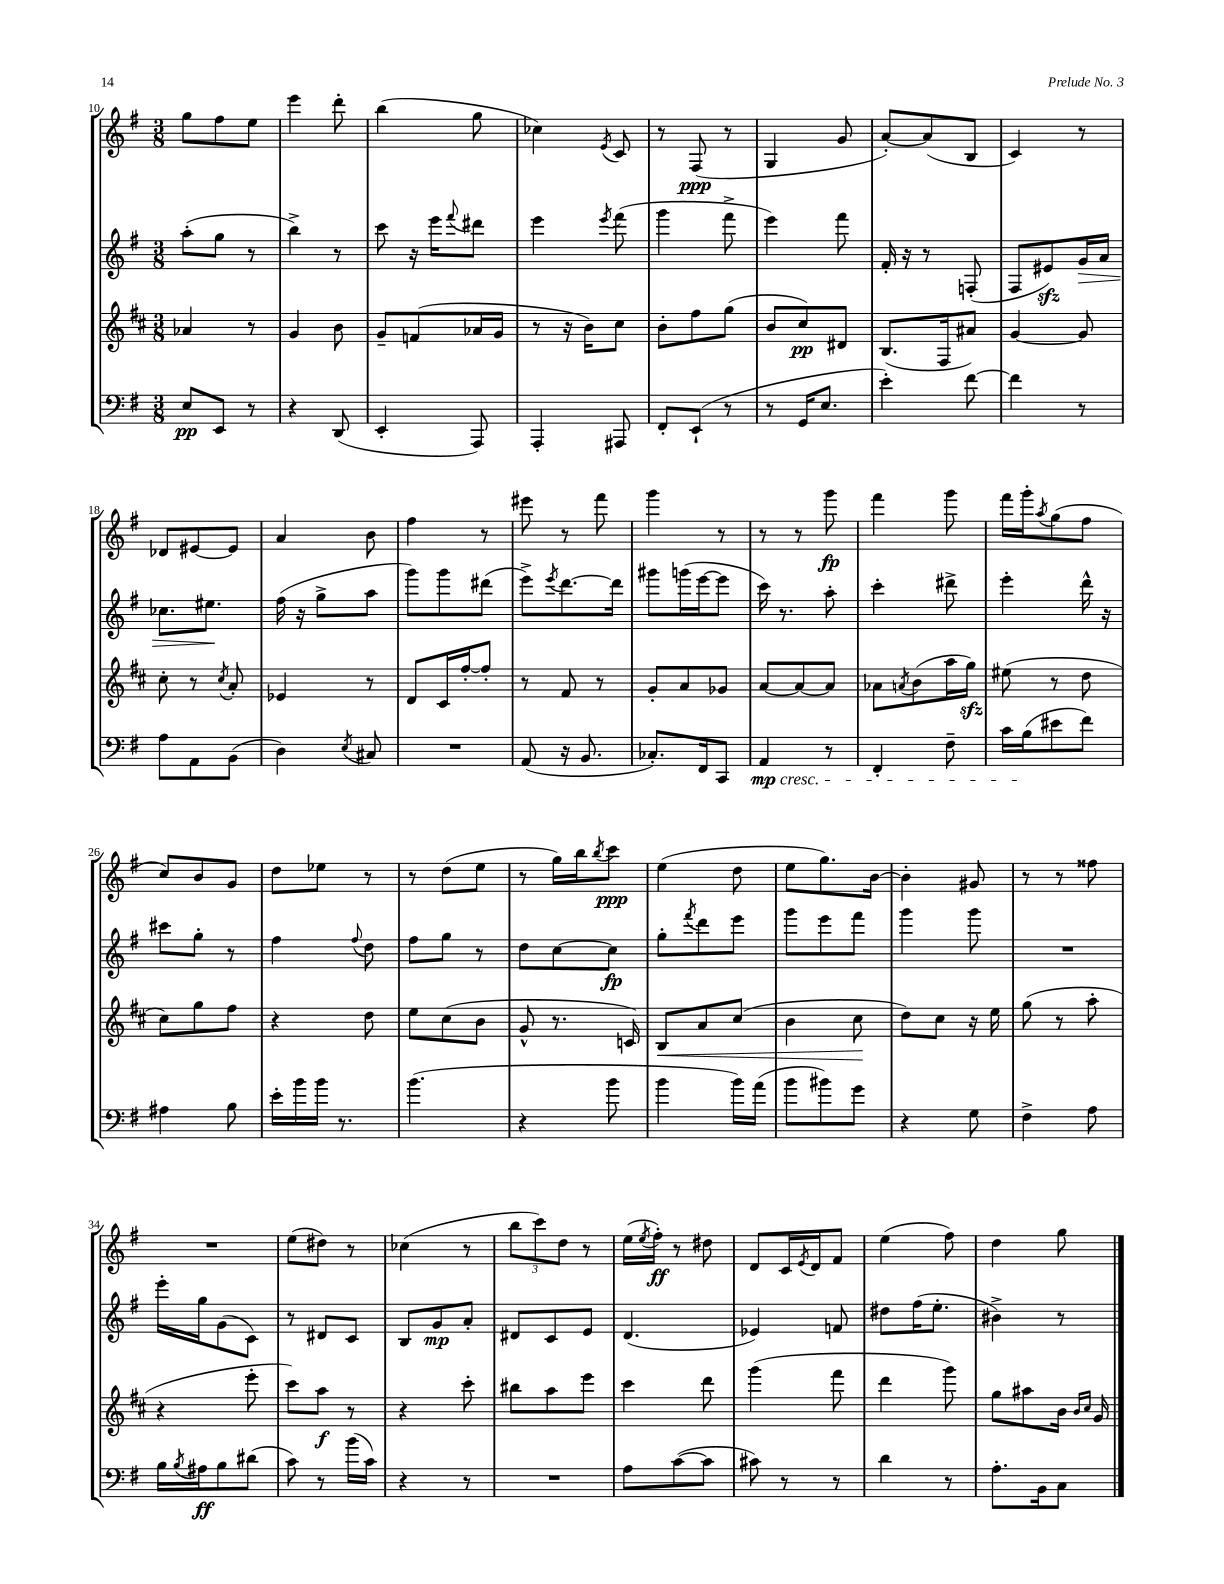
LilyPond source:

<<
\new StaffGroup <<
\new Staff = "s0" {
    \clef treble \key g \major \numericTimeSignature \time 3/8
    g''8 fis''8 e''8 |
    e'''4 d'''8-. |
    b''4( g''8 |
    ces''4) \acciaccatura { e'8 } c'8 |
    r8 fis8\ppp( r8 |
    g4 g'8 |
    a'8~-.) a'8( b8 |
    c'4) r8 |
    des'8 eis'8~ eis'8 |
    a'4 b'8 |
    fis''4 r8 |
    eis'''8 r8 fis'''8 |
    g'''4 r8 |
    r8 r8 g'''8\fp |
    fis'''4 g'''8 |
    fis'''16 g'''16-. \acciaccatura { a''8 } g''8( fis''8 |
    c''8) b'8 g'8 |
    d''8 ees''8 r8 |
    r8 d''8( e''8 |
    r8 g''16) b''16 \acciaccatura { b''8 } c'''8\ppp |
    e''4( d''8 |
    e''8 g''8.) b'16~ |
    b'4-. gis'8 |
    r8 r8 fisis''8 |
    R4. |
    e''8( dis''8) r8 |
    ces''4( r8 |
    \tuplet 3/2 { b''8 c'''8) d''8 } r8 |
    e''16( \acciaccatura { e''8 } fis''16-.\ff) r8 dis''8 |
    d'8 c'16 \acciaccatura { e'8 } d'16 fis'8 |
    e''4( fis''8) |
    d''4 g''8 \bar "|." |
}
\new Staff = "s1" {
    \clef treble \key g \major \numericTimeSignature \time 3/8
    a''8-.( g''8 r8 |
    b''4->) r8 |
    c'''8 r16 e'''16 \appoggiatura { fis'''8 } dis'''8 |
    e'''4 \acciaccatura { e'''8 } fis'''8( |
    g'''4 fis'''8-> |
    e'''4) fis'''8 |
    fis'16-. r16 r8 f8-.( |
    fis8 eis'8\sfz) g'16\> a'16 |
    ces''8. eis''8.\! |
    fis''16( r16 g''8-> a''8 |
    g'''8) g'''8 dis'''8( |
    e'''8->) \acciaccatura { e'''8 } d'''8.~ d'''16 |
    gis'''8 g'''16( e'''16~ e'''8 |
    c'''16) r8. a''8-. |
    c'''4-. dis'''8-> |
    e'''4-. d'''16-^ r16 |
    cis'''8 g''8-. r8 |
    fis''4 \appoggiatura { fis''8 } d''8 |
    fis''8 g''8 r8 |
    d''8 c''8~ c''8\fp |
    g''8-. \acciaccatura { fis'''8 } d'''8 e'''8 |
    g'''8 e'''8 fis'''8 |
    g'''4 g'''8 |
    R4. |
    e'''16-. g''16 g'8( c'8) |
    r8 dis'8 c'8 |
    b8 g'8\mp a'8-. |
    dis'8 c'8 e'8 |
    d'4.( |
    ees'4) f'8 |
    dis''8 fis''16( e''8.-. |
    bis'4->) r8 \bar "|." |
}
\new Staff = "s2" {
    \clef treble \key d \major \numericTimeSignature \time 3/8
    aes'4 r8 |
    g'4 b'8 |
    g'8-- f'8( aes'16 g'16 |
    r8 r16 b'16) cis''8 |
    b'8-. fis''8 g''8( |
    b'8 cis''8\pp) dis'8 |
    b8.( fis16 ais'8) |
    g'4~ g'8 |
    cis''8-. r8 \acciaccatura { cis''8 } a'8-. |
    ees'4 r8 |
    d'8 cis'16 fis''16~-. fis''8-. |
    r8 fis'8 r8 |
    g'8-. a'8 ges'8 |
    a'8~ a'8~ a'8 |
    aes'8 \acciaccatura { a'8 } b'8( a''16 g''16\sfz) |
    eis''8( r8 d''8 |
    cis''8) g''8 fis''8 |
    r4 d''8 |
    e''8 cis''8( b'8 |
    g'8-^ r8. c'16) |
    b8\< a'8 cis''8( |
    b'4 cis''8\! |
    d''8) cis''8 r16 e''16 |
    g''8( r8 a''8-. |
    r4 e'''8-. |
    cis'''8) a''8\f r8 |
    r4 cis'''8-. |
    bis''8 a''8 e'''8 |
    cis'''4 d'''8 |
    g'''4( fis'''8 |
    d'''4 g'''8) |
    g''8 ais''8 b'16 \grace { b'16 cis''16 } g'16 \bar "|." |
}
\new Staff = "s3" {
    \clef bass \key g \major \numericTimeSignature \time 3/8
    e8\pp e,8 r8 |
    r4 d,8( |
    e,4-. a,,8) |
    a,,4-. ais,,8 |
    fis,8-. e,8-!( r8 |
    r8 g,16 e8. |
    e'4-.) fis'8~ |
    fis'4 r8 |
    a8 a,8 b,8( |
    d4) \acciaccatura { e8 } cis8 |
    R4. |
    a,8( r16 b,8. |
    ces8.-.) fis,16 c,8 |
    a,4\mp\cresc r8 |
    fis,4-. fis8-- |
    c'16 b16\!( eis'8 fis'8) |
    ais4 b8 |
    e'16-. b'16 b'16 r8. |
    b'4.( |
    r4 b'8 |
    b'4 b'16) a'16( |
    b'8 bis'8) g'8 |
    r4 g8 |
    fis4-> a8 |
    b16 \acciaccatura { b8 } ais16\ff b8 dis'8( |
    c'8) r8 b'16( c'16) |
    r4 r8 |
    R4. |
    a8 c'8~( c'8 |
    cis'8) r8 r8 |
    d'4 r8 |
    a8.-. b,16 c8 \bar "|." |
}
>>
>>
\layout { \context { \Score currentBarNumber = #10 } }
